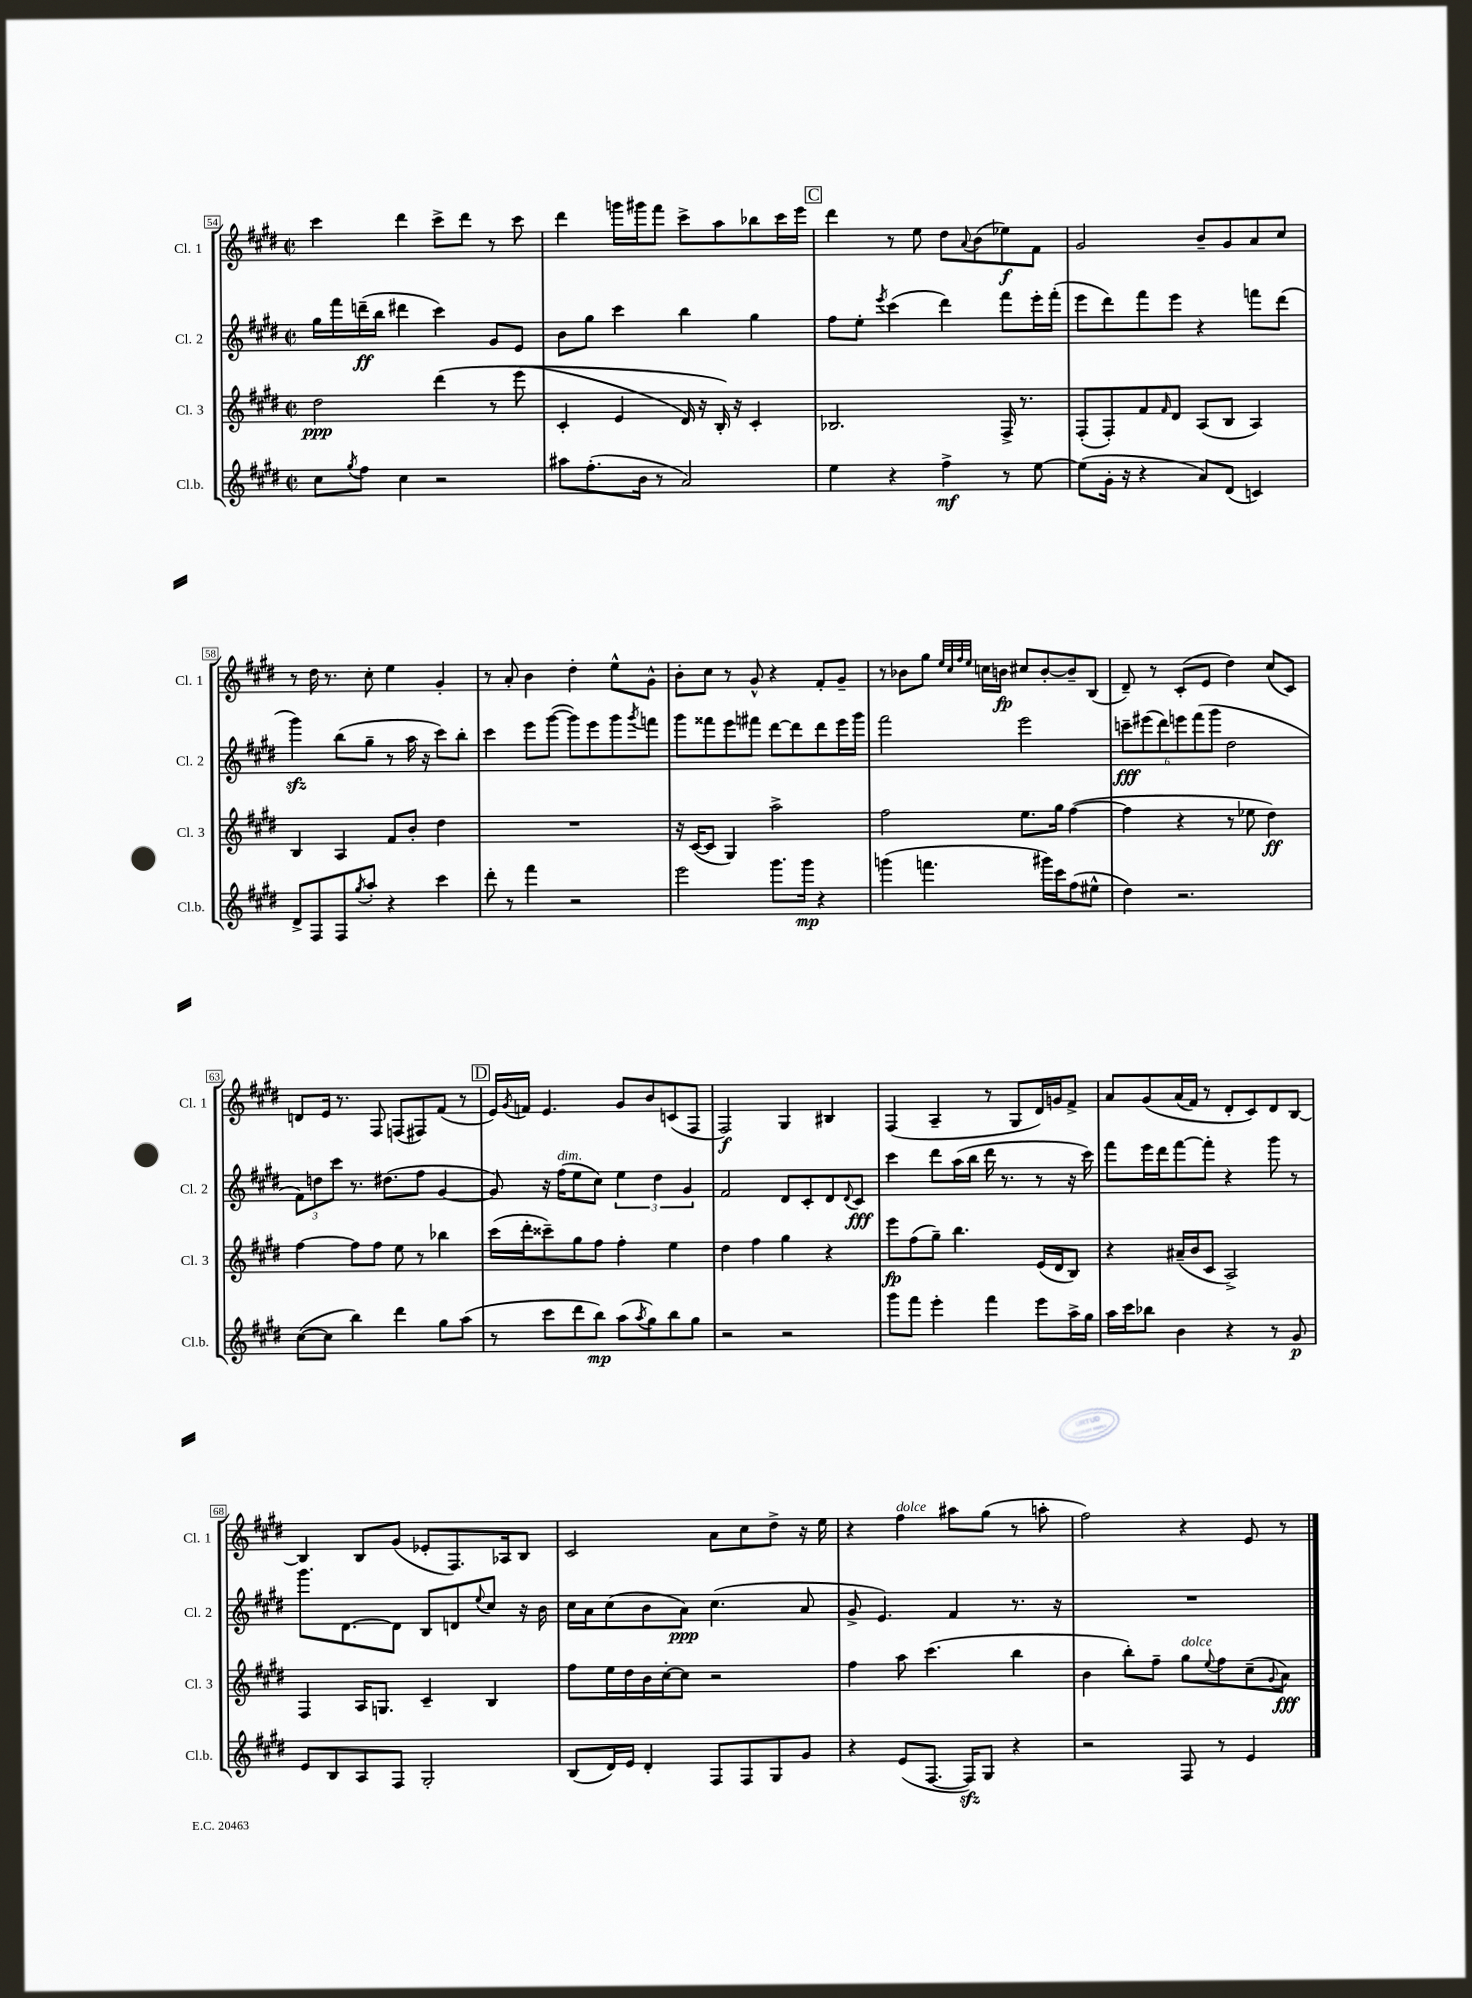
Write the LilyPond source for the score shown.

<<
\new StaffGroup <<
\new Staff = "s0" \with { instrumentName = "Cl. 1" shortInstrumentName = "Cl. 1" } {
    \clef treble \key e \major \defaultTimeSignature \time 2/2
    cis'''4 dis'''4 cis'''8-> dis'''8 r8 cis'''8 |
    dis'''4 g'''16 gis'''16 fis'''8 cis'''8-> a''8 bes''8 cis'''16 e'''16 |
    \mark \markup { \box "C" } dis'''4 r8 e''8 dis''8 \appoggiatura { a'8 } b'8( ees''8\f) fis'8 |
    gis'2 b'8-- gis'8 a'8 cis''8 |
    r8 dis''16 r8. cis''8-. e''4 gis'4-. |
    r8 a'8-. b'4 dis''4-. e''8-^ gis'8-^ |
    b'8-. cis''8 r8 gis'8-^ r4 fis'8-. gis'8-- |
    r8 bes'8 gis''8 \grace { e''32 cis''32 fis''32 e''32 } c''16 b'16\fp cis''8 b'8~-. b'8-- b8( |
    dis'8--) r8 cis'8-.( e'8 dis''4) cis''8( cis'8) |
    d'8 e'16 r8. fis8 f8( fis8) fis'8( r8 |
    \mark \markup { \box "D" } e'16) \acciaccatura { gis'8 } f'16 e'4. gis'8 b'8 c'8( fis8 |
    fis2\f) gis4 bis4 |
    fis4( a4-- r8 gis8 dis'16) g'16 fis'8-> |
    a'8 gis'8\( a'16( fis'16) r8 dis'8-. cis'8\) dis'8 b8~ |
    b4 b8 gis'8( ees'8-. fis8.) aes16 b8 |
    cis'2 a'8 cis''8 dis''8-> r16 e''16 |
    r4 fis''4^\markup { \italic "dolce" } ais''8 gis''8( r8 a''8-. |
    fis''2) r4 e'8 r8 \bar "|." |
}
\new Staff = "s1" \with { instrumentName = "Cl. 2" shortInstrumentName = "Cl. 2" } {
    \clef treble \key e \major \defaultTimeSignature \time 2/2
    gis''16 fis'''16 d'''16--\ff( b''16 dis'''4 cis'''4) gis'8 e'8 |
    b'8 gis''8 cis'''4 b''4 gis''4 |
    \mark \markup { \box "C" } fis''8 e''8-. \acciaccatura { e'''8 } cis'''4( dis'''4) fis'''8 e'''16-. fis'''16-.( |
    e'''8 dis'''8) fis'''8 e'''8 r4 f'''8 dis'''8( |
    gis'''4\sfz) b''8( gis''8-- r8 a''16 r16 cis'''8) b''8-. |
    cis'''4 e'''8 gis'''8~( gis'''8) e'''8 gis'''8 \acciaccatura { gis'''8 } f'''8 |
    gis'''8 fisis'''8 e'''8 fis'''8 dis'''8~ dis'''8 dis'''8 e'''16 gis'''16 |
    fis'''2 e'''2 |
    \tuplet 6/4 { c'''8--\fff eis'''8( dis'''8) e'''8 fis'''8( gis'''8 } dis''2 |
    \tuplet 3/2 { fis'8) d''8 cis'''8 } r8. dis''8.( fis''8 gis'4~ |
    \mark \markup { \box "D" } gis'8) r16 fis''16^\markup { \italic "dim." }( e''8 cis''8) \tuplet 3/2 { e''4 dis''4 gis'4 } |
    fis'2 dis'8 cis'8-. dis'8 \appoggiatura { dis'8 } cis'8\fff |
    cis'''4 dis'''8 a''16( b''16 dis'''16 r8. r8 r16 cis'''16) |
    fis'''8 e'''16 dis'''16 fis'''8~ fis'''8-. r4 gis'''8 r8 |
    gis'''8. dis'8.~ dis'8 b8 d'8 \appoggiatura { e''8 } cis''8 r16 b'16 |
    cis''16 a'16 cis''8( b'8 a'8\ppp) cis''4.( a'8 |
    gis'8-> e'4.) fis'4 r8. r16 |
    R1 \bar "|." |
}
\new Staff = "s2" \with { instrumentName = "Cl. 3" shortInstrumentName = "Cl. 3" } {
    \clef treble \key e \major \defaultTimeSignature \time 2/2
    dis''2\ppp dis'''4\( r8 e'''8( |
    cis'4-. e'4 dis'16) r16 b16-.\) r16 cis'4-. |
    \mark \markup { \box "C" } bes2. fis16-> r8. |
    fis8-.( fis8-.) fis'8 \grace { fis'16 } dis'8 a8( b8 a4) |
    b4 a4 fis'8 b'8-. dis''4 |
    R1 |
    r16 cis'16~( cis'8 gis4) a''2-> |
    fis''2 e''8. gis''16 fis''4~( |
    fis''4 r4 r8 ees''8 dis''4\ff) |
    fis''4~ fis''8 fis''8 e''8 r8 bes''4 |
    \mark \markup { \box "D" } cis'''16( dis'''16-. cisis'''8--) gis''8 fis''8 fis''4-. e''4 |
    dis''4 fis''4 gis''4 r4 |
    e'''8\fp fis''8( gis''8--) b''4. e'16( dis'16 b8) |
    r4 ais'16--( b'16 cis'8 a2->) |
    fis4 a16 g8. cis'4-- b4 |
    fis''8 e''16 dis''16 b'16 cis''16~-. cis''8 r2 |
    fis''4 a''8 cis'''4.( b''4 |
    b'4 b''8-.) fis''8-- gis''8^\markup { \italic "dolce" } \appoggiatura { e''8 } fis''8 cis''8--( \appoggiatura { gis'8 } a'8\fff) \bar "|." |
}
\new Staff = "s3" \with { instrumentName = "Cl.b." shortInstrumentName = "Cl.b." } {
    \clef treble \key e \major \defaultTimeSignature \time 2/2
    cis''8 \acciaccatura { gis''8 } fis''8 cis''4 r2 |
    ais''8 fis''8.-.( b'16 r8 a'2) |
    \mark \markup { \box "C" } e''4 r4 fis''4->\mf r8 e''8~ |
    e''8( gis'16-. r16 r4 a'8) dis'8( c'4) |
    dis'8-> fis8 fis8 \acciaccatura { gis''8 } a''8-. r4 cis'''4 |
    dis'''8-. r8 fis'''4 r2 |
    e'''2 gis'''8. gis'''16\mp r4 |
    g'''4( f'''4. gis'''16) cis'''16 fis''8( eis''8-^ |
    dis''4) r2. |
    cis''8~( cis''8 b''4) dis'''4 gis''8 a''8( |
    \mark \markup { \box "D" } r8 cis'''8 dis'''8 b''8\mp) a''8( \acciaccatura { a''8 } gis''8) b''8 gis''8 |
    r2 r2 |
    gis'''8 fis'''8 e'''4-. fis'''4 e'''8 a''16-> gis''16 |
    a''16 cis'''16 bes''8 b'4 r4 r8 gis'8\p |
    e'8 b8 a8 fis8 gis2-. |
    b8( dis'16) e'16 dis'4-. fis8 fis8 gis8 gis'8 |
    r4 e'8( fis8.~ fis16\sfz) gis8 r4 |
    r2 fis8 r8 e'4 \bar "|." |
}
>>
>>
\layout { \context { \Score currentBarNumber = #54 \override BarNumber.stencil = #(make-stencil-boxer 0.1 0.3 ly:text-interface::print) } }
